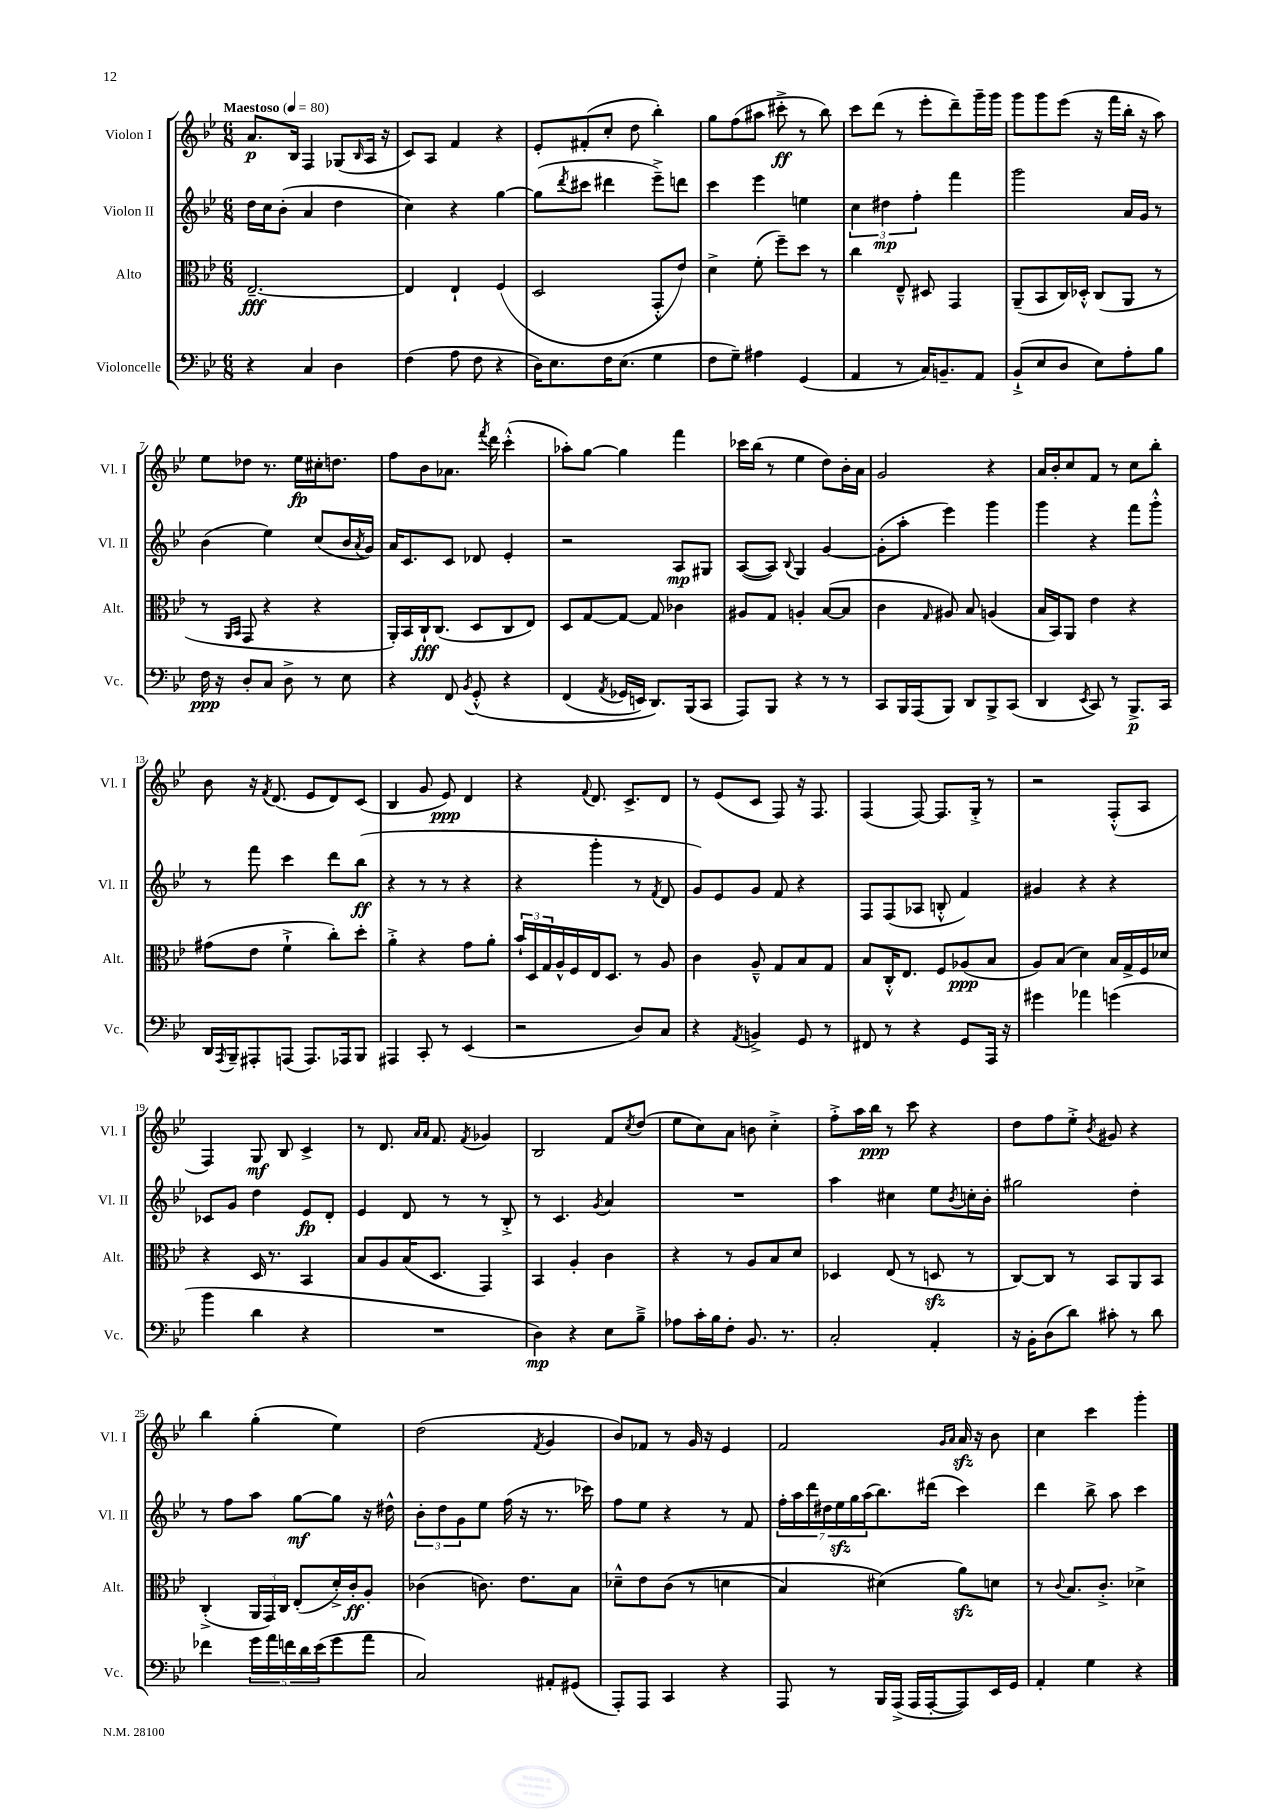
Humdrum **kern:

**kern	**kern	**kern	**kern
*staff4	*staff3	*staff2	*staff1
*clefF4	*clefC3	*clefG2	*clefG2
*k[b-e-]	*k[b-e-]	*k[b-e-]	*k[b-e-]
*M6/8	*M6/8	*M6/8	*M6/8
*MM80	*MM80	*MM80	*MM80
4r	[2.E-~	16dd	8.a
.	.	16cc	.
.	.	(8b-'	.
.	.	.	16B-
4C	.	4a	4F
4D	.	4dd	(8G-
.	.	.	16qqB-
.	.	.	16A
.	.	.	16r
=	=	=	=
(4F	4E-]	4cc)	8c)
.	.	.	8A
8A	4E-`	4r	4f
8F	.	.	.
4r	(4F	[4gg	4r
=	=	=	=
16D)	2D	(8gg]	8e-'
8.E-	.	.	.
.	.	8qddd	.
.	.	8ccc#	(8f#'
16F	.	4ddd#	8cc'
(8.E-	.	.	.
.	.	.	8dd
4G	8GG'^^	8eee-~^)	4bb-')
.	8e-)	8ddd	.
=	=	=	=
8F	4d^	4ccc	8gg
8G~)	.	.	(8ff
4A#	(8f'	4eee-	8aa#
.	8ff~)	.	8ccc#'^
(4GG	8dd	4ee	8r
.	8r	.	8bb-)
=	=	=	=
4AA	4cc	6cc	8ccc
.	.	.	(8ddd
.	.	6dd#	.
8r	8E-~^^	.	8r
.	.	6ff'	.
16C)	8D#	.	8eee-'
8.BB~	.	.	.
.	4GG	4fff	8ddd~)
8AA	.	.	16ggg~
.	.	.	16ggg
=	=	=	=
(8BB-`^	(8AA~	2ggg	8ggg
8E-	8BB-	.	8ggg
8D	16C)	.	(8eee-
.	16D-'^^	.	.
8E-)	(8C	.	16r
.	.	.	16fff
8A'	8AA	16a	16bb-'
.	.	16g	16r
8B-	8r	8r	8aa)
=	=	=	=
16F	8r	(4b-	8ee-
16r	.	.	.
.	16qqAA	.	.
.	16qqBB-	.	.
8D'	8GG	.	8dd-
8C	4r	4ee-)	8.r
8D^	.	.	.
.	.	.	16ee-
8r	4r	(8cc	16cc#'
.	.	.	8.dd
8E-	.	16b-	.
.	.	8qa	.
.	.	16g)	.
=	=	=	=
4r	16AA')	16a	8ff
.	16BB-	8.c	.
.	16C`	.	8b-
.	(8.C	.	.
8FF	.	8c	8.a-
8qBB-	.	.	.
&(8GG'^^	8D	8d-	.
.	.	.	8qfff
.	.	.	16ddd
4r	8C	4e-'	(4ccc'^^
.	8E-)	.	.
=	=	=	=
(4FF	8D	2r	8aa-')
.	[8G	.	[8gg
8qAA	.	.	.
16GG-	8G_	.	4gg]
16EE)	.	.	.
8.DD&)	8G]	.	.
.	4c-	8A	4fff
(16BBB-	.	.	.
8CC	.	8G#	.
=	=	=	=
8AAA)	8A#	([8A	16ccc-
.	.	.	(16bb-
8BBB-	8G	8A])	8r
.	.	8qqB-	.
4r	4A'	4G	4ee-
8r	([8B-	[4g	8dd)
8r	8B-]	.	16b-'
.	.	.	16a
=	=	=	=
8CC	4c	(8g']	2g
16BBB-	.	8aa'	.
(16AAA	.	.	.
.	16qqG	.	.
8BBB-)	8A#)	4eee-)	.
8DD	8B-	.	.
8BBB-^	(4A	4ggg	4r
(8CC	.	.	.
=	=	=	=
4DD	16B-	4ggg	16a
.	16BB-)	.	16b-'
.	8AA	.	8cc
8qEE-	.	.	.
8CC)	4e-	4r	8f
8r	.	.	8r
8.BBB-^	4r	8fff	8cc
.	.	8ggg'^^	8bb-'
16CC	.	.	.
=	=	=	=
16DD	(8g#	8r	8b-
8qAAA	.	.	.
16BBB-~	.	.	.
8AAA#'	8e-	8fff	16r
.	.	.	8qf
.	.	.	(8.d
(8AAA	4f`^	4ccc	.
8.AAA)	.	.	8e-
.	8cc')	8ddd	8d)
16AAA-	.	.	.
8BBB-	8dd'	(8bb-	(8c
=	=	=	=
4AAA#	4a'^	4r	4B-
8CC'	4r	8r	8g
8r	.	8r	8e-)
(4EE-	8g	4r	4d
.	8a'	.	.
=	=	=	=
2r	24b-`	4r	4r
.	24D	.	.
.	24G	.	.
.	16A^^	.	.
.	16F	.	.
.	.	.	8qqf
.	16E-	4ggg'	8.d
.	8.D	.	.
.	.	.	8.c^
8D)	8r	8r	.
.	.	8qf	.
8C	8A	8d	8d
=	=	=	=
4r	4c	8g)	8r
.	.	8e-	(8e-
8qAA	.	.	.
4BB^	8A~^^	8g	8c
.	8G	8f	8F)
8GG	8B-	4r	16r
.	.	.	8.F
8r	8G	.	.
=	=	=	=
8FF#	8B-	8F	(4F
8r	16C'^^	(8F	.
.	8.E-	.	.
4r	.	8A-	[8F)
.	8F	8B'^^	8.F]
8GG	(8A-	4f)	.
.	.	.	16G'^
16AAA	8B-	.	8r
16r	.	.	.
=	=	=	=
4g#	8A)	4g#	2r
.	(8B-	.	.
4a-	4d)	4r	.
(4g	16B-	4r	(8F'^^
.	16G^	.	.
.	16F	.	8A
.	16d-	.	.
=	=	=	=
4b-	4r	8c-	4F)
.	.	8g	.
4d	16D	4dd	8G
.	8.r	.	.
.	.	.	8B-
4r	4BB-	8e-	4c^
.	.	8d'	.
=	=	=	=
2.r	8B-	4e-	8r
.	8A	.	8.d
.	(16B-	8d	.
.	.	.	16qqa
.	.	.	16qqa
.	8.D	.	8.f
.	.	8r	.
.	.	.	8qf
.	4GG)	8r	4g-
.	.	8B-'^	.
=	=	=	=
4D)	4BB-	8r	2B-
.	.	4.c	.
4r	4A'	.	.
.	.	8qg	.
8E-	4c	4a	8f
.	.	.	8qcc
8B-~^	.	.	(8dd
=	=	=	=
8A-	4r	2.r	8ee-
16c'	.	.	8cc)
16B-	.	.	.
8F'	8r	.	8a
8.BB-	8A	.	8b
.	8B-	.	4cc'^
8.r	.	.	.
.	8d	.	.
=	=	=	=
2C'	4D-	4aa	8ff'^
.	.	.	16aa
.	.	.	16bb-
.	(8E-	4cc#	8r
.	8r	.	8ccc
4AA'	8D	8ee-	4r
.	.	8qb-	.
.	8r	16cc'	.
.	.	16b-'	.
=	=	=	=
16r	[8C)	2gg#	8dd
16BB-'	.	.	.
(8D	8C]	.	8ff
8d)	8r	.	8ee-'^
.	.	.	8qb-
8c#'	8BB-	.	8g#
8r	8AA	4dd'	4r
8d	8BB-	.	.
=	=	=	=
4f-	(4C'^	8r	4bb-
.	.	8ff	.
20g	24AA	8aa	(4gg'
.	24GG)	.	.
20a	.	.	.
.	24C	.	.
20f	.	.	.
.	(8E-'	[8gg	.
20d	.	.	.
(20e-	.	.	.
8g	16d'^)	8gg]	4ee-)
.	16c'	.	.
8a	8A'	16r	.
.	.	16dd#^^	.
=	=	=	=
2C)	(4c-	12b-'	(2dd
.	.	12dd	.
.	.	12g	.
.	8.c)	8ee-	.
.	.	(16ff	.
.	8.e-	16r	.
.	.	.	8qf
8AA#'	.	8.r	4g
(8GG#	8B-	.	.
.	.	16ccc-)	.
=	=	=	=
8AAA')	8d-~^^	8ff	8b-)
8AAA	8e-	8ee-	8f-
4CC	&((8c	4r	8r
.	8r	.	16g
.	.	.	16r
4r	4d	8r	4e-
.	.	8f	.
=	=	=	=
8AAA	4B-)	28ff'	2f
.	.	28aa	.
.	.	28ddd	.
.	.	28dd#	.
8r	.	.	.
.	.	28ee-	.
.	.	28gg	.
.	.	(28aa	.
16BBB-	(4d#&)	8.bb-)	.
(16AAA^	.	.	.
16AAA	.	.	.
[16AAA'	.	(16ddd#	.
.	.	.	16qqg
.	.	.	16qqa
8AAA])	8a)	4ccc)	16a
.	.	.	16r
16EE-	8d	.	8b-
16GG	.	.	.
=	=	=	=
4AA'	8r	4ddd	4cc
.	8qqc	.	.
.	8.B-	.	.
4G	.	8bb-^	4ccc
.	8.c'^	.	.
.	.	8aa	.
4r	4d-^	4ccc	4ggg'
==	==	==	==
*-	*-	*-	*-
